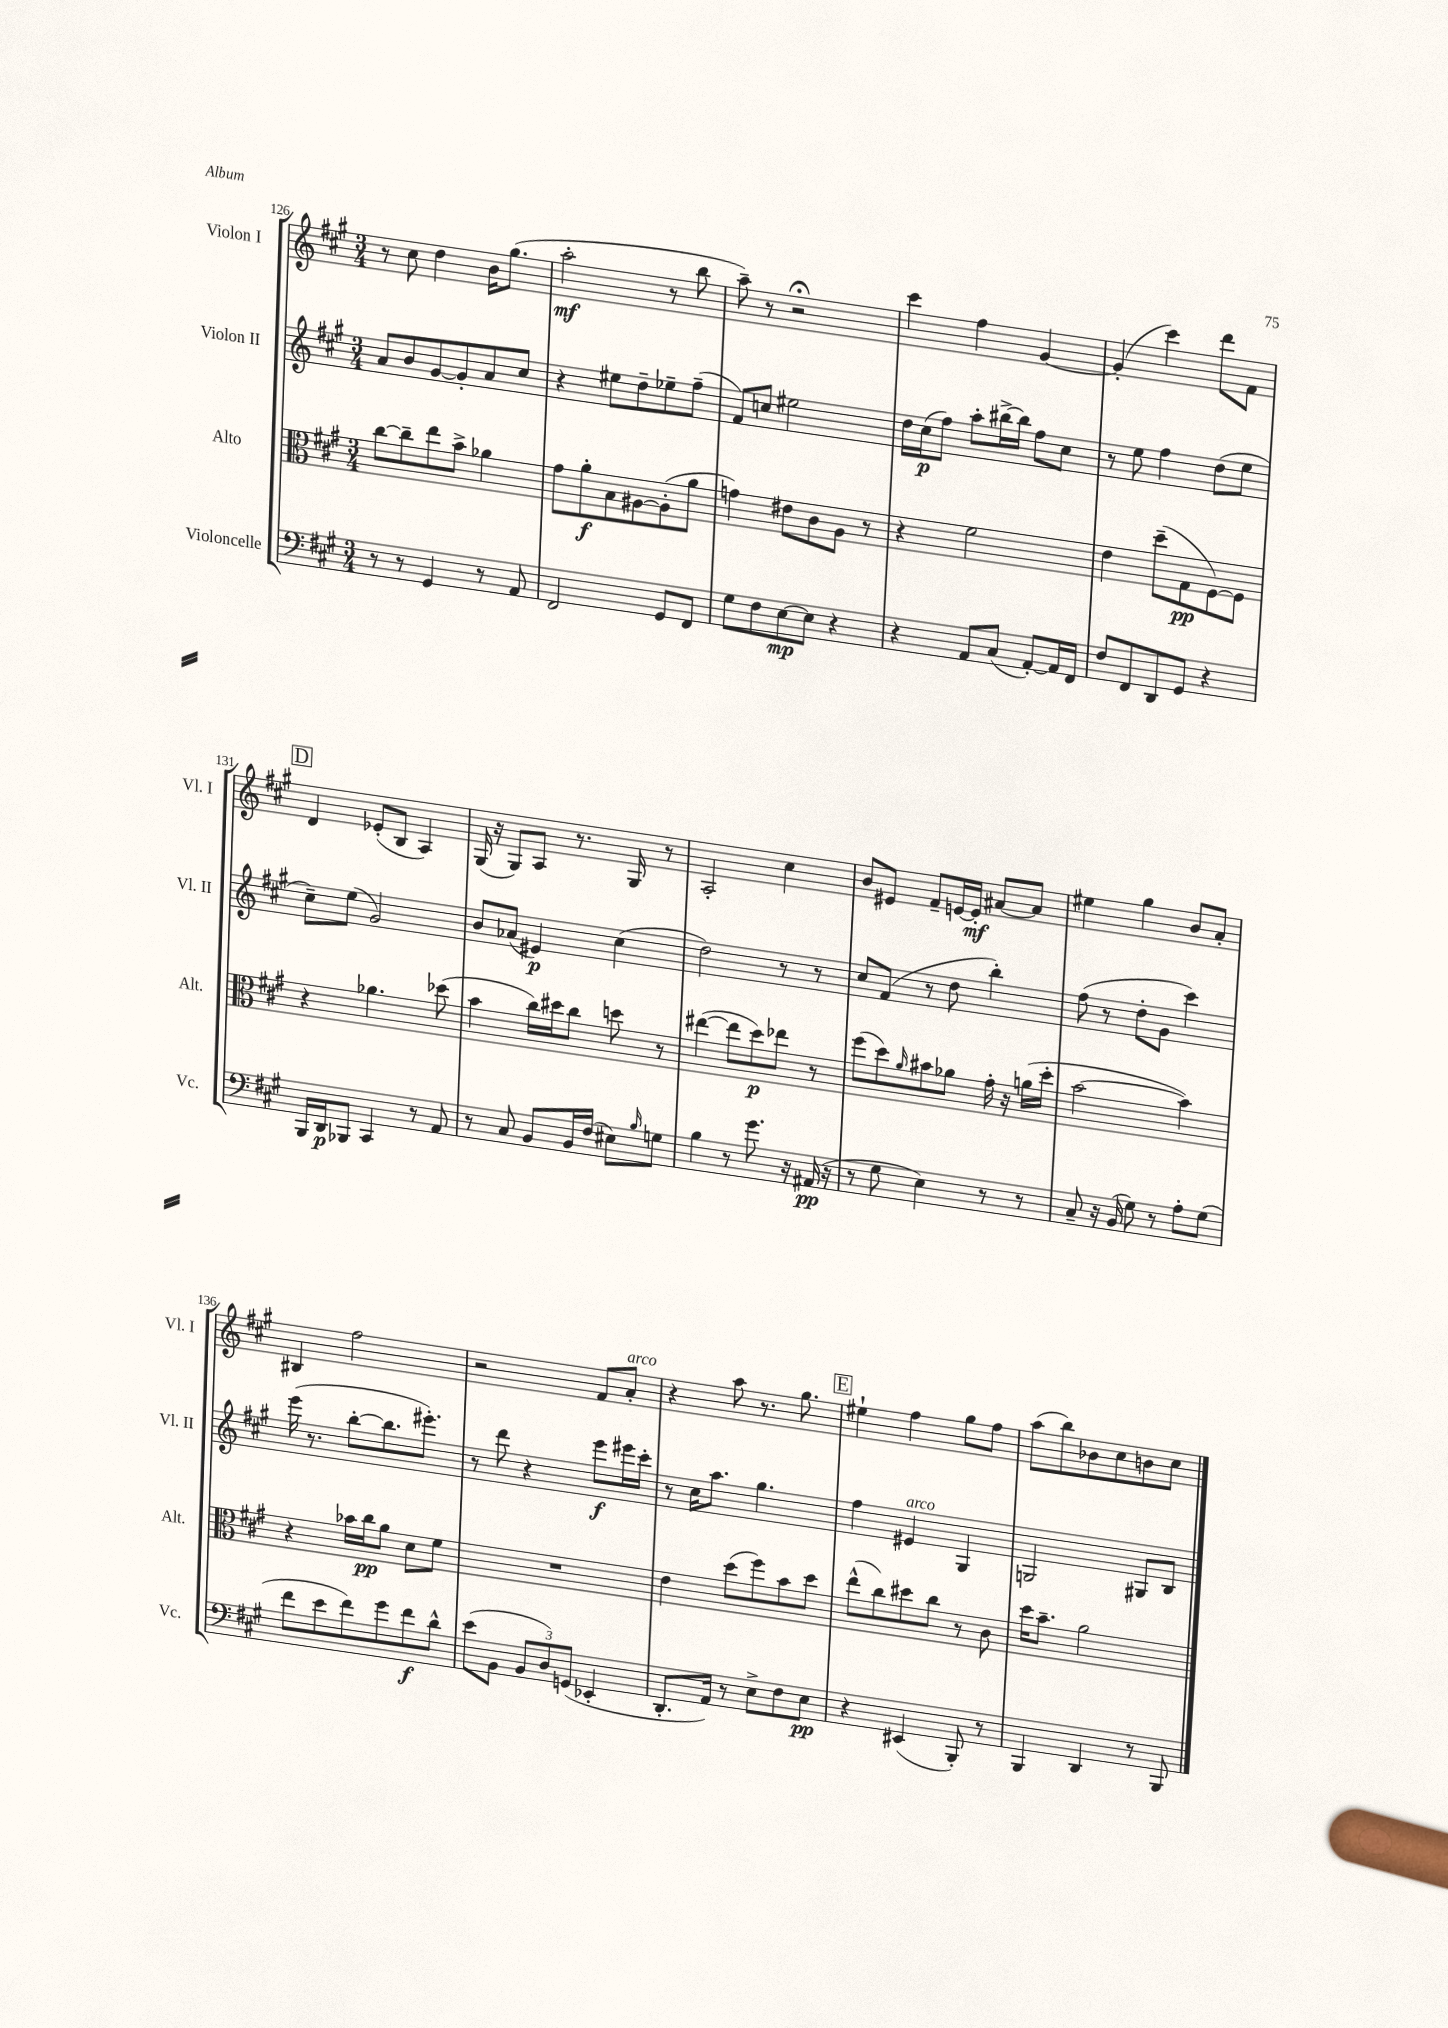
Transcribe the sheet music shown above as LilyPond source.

<<
\new StaffGroup <<
\new Staff = "s0" \with { instrumentName = "Violon I" shortInstrumentName = "Vl. I" } {
    \clef treble \key a \major \numericTimeSignature \time 3/4
    r8 cis''8 d''4 b'16 gis''8.( |
    a''2-.\mf r8 b''8 |
    a''8--) r8 r2\fermata |
    cis'''4 fis''4 gis'4~ |
    gis'4-.( cis'''4) d'''8 fis'8 |
    \mark \markup { \box "D" } d'4 ees'8-.( b8 a4) |
    gis16( r16 gis8) a8 r8. gis16 r8 |
    a2-. cis''4 |
    b'8 eis'8 fis'8-- e'16~ e'16-.\mf ais'8~ ais'8 |
    eis''4 gis''4 b'8 a'8-. |
    bis4 fis''2 |
    r2 fis'8 a'8-.^\markup { \italic "arco" } |
    r4 a''8 r8. gis''8. |
    \mark \markup { \box "E" } eis''4-! fis''4 gis''8 fis''8 |
    a''8( b''8) bes'8 cis''8 b'8 cis''8 \bar "|." |
}
\new Staff = "s1" \with { instrumentName = "Violon II" shortInstrumentName = "Vl. II" } {
    \clef treble \key a \major \numericTimeSignature \time 3/4
    a'8 b'8 gis'8~ gis'8-. a'8 cis''8 |
    r4 eis''8 d''8-- ees''8-- fis''8--( |
    fis'8) c''8 eis''2 |
    d''16 cis''16\p( fis''8) a''8-. bis''16~-> bis''16 fis''8 cis''8 |
    r8 e''8 fis''4 d''8( e''8 |
    \mark \markup { \box "D" } cis''8--) e''8( gis'2) |
    b'8 aes'8( eis'4\p) cis''4( |
    d''2) r8 r8 |
    cis''8 fis'8( r8 d''8 b''4-.) |
    fis''8( r8 d''8-. gis'8 cis'''4) |
    e'''16( r8. b''8~-. b''8. eis'''8.-.) |
    r8 d'''8 r4 e'''8\f eis'''16 cis'''16-. |
    r8 cis''16 a''8. gis''4. |
    \mark \markup { \box "E" } fis''4 eis'4^\markup { \italic "arco" } gis4 |
    g2 gis8 b8 \bar "|." |
}
\new Staff = "s2" \with { instrumentName = "Alto" shortInstrumentName = "Alt." } {
    \clef alto \key a \major \numericTimeSignature \time 3/4
    cis''8~ cis''8-- e''8 b'8-> aes'4 |
    gis'8 a'8-.\f b8 ais8~ ais8-.( a'8 |
    g'4) eis'8 cis'8 a8 r8 |
    r4 fis'2 |
    e'4 d''8--( gis8\pp fis8~) fis8 |
    \mark \markup { \box "D" } r4 aes'4. des''8( |
    b'4 cis''16) dis''16 cis''8 d''8 r8 |
    eis''4~( eis''8 d''8\p) ees''8 r8 |
    fis''8( d''8) \grace { a'16 } bis'8 aes'8 gis'16-. r16 a'16( d''16-. |
    b'2~ b'4) |
    r4 bes'16 cis''16\pp a'8 d'8 fis'8 |
    R2. |
    e'4 d''8( fis''8) b'8 d''8 |
    \mark \markup { \box "E" } e''8-^( cis''8) dis''8 cis''8 r8 cis'8 |
    d''16 b'8.-- a'2 \bar "|." |
}
\new Staff = "s3" \with { instrumentName = "Violoncelle" shortInstrumentName = "Vc." } {
    \clef bass \key a \major \numericTimeSignature \time 3/4
    r8 r8 gis,4 r8 a,8 |
    fis,2 gis,8 fis,8 |
    gis8 fis8 e8~\mp e8 r4 |
    r4 a,8 cis8( a,8~-.) a,16 fis,16 |
    fis8 fis,8 d,8 gis,8 r4 |
    \mark \markup { \box "D" } b,,16 d,16\p bes,,8 cis,4 r8 a,8 |
    r8 cis8 b,8 b,16 fis16( eis8) \grace { b16 } g8 |
    b4 r8 gis'8. r16 ais,16\pp( r16 |
    r8 gis8 e4) r8 r8 |
    cis8-- r16 b,16( gis8) r8 a8-. gis8( |
    fis'8 e'8 fis'8) gis'8 fis'8\f d'8-^ |
    e'8( b,8 \tuplet 3/2 { b,8 d8) g,8( } ees,4-. |
    d,8.-. a,16) r8 e8-> fis8 e8\pp |
    \mark \markup { \box "E" } r4 eis,4( b,,8-.) r8 |
    b,,4 d,4 r8 b,,8 \bar "|." |
}
>>
>>
\layout { \context { \Score currentBarNumber = #126 } }
